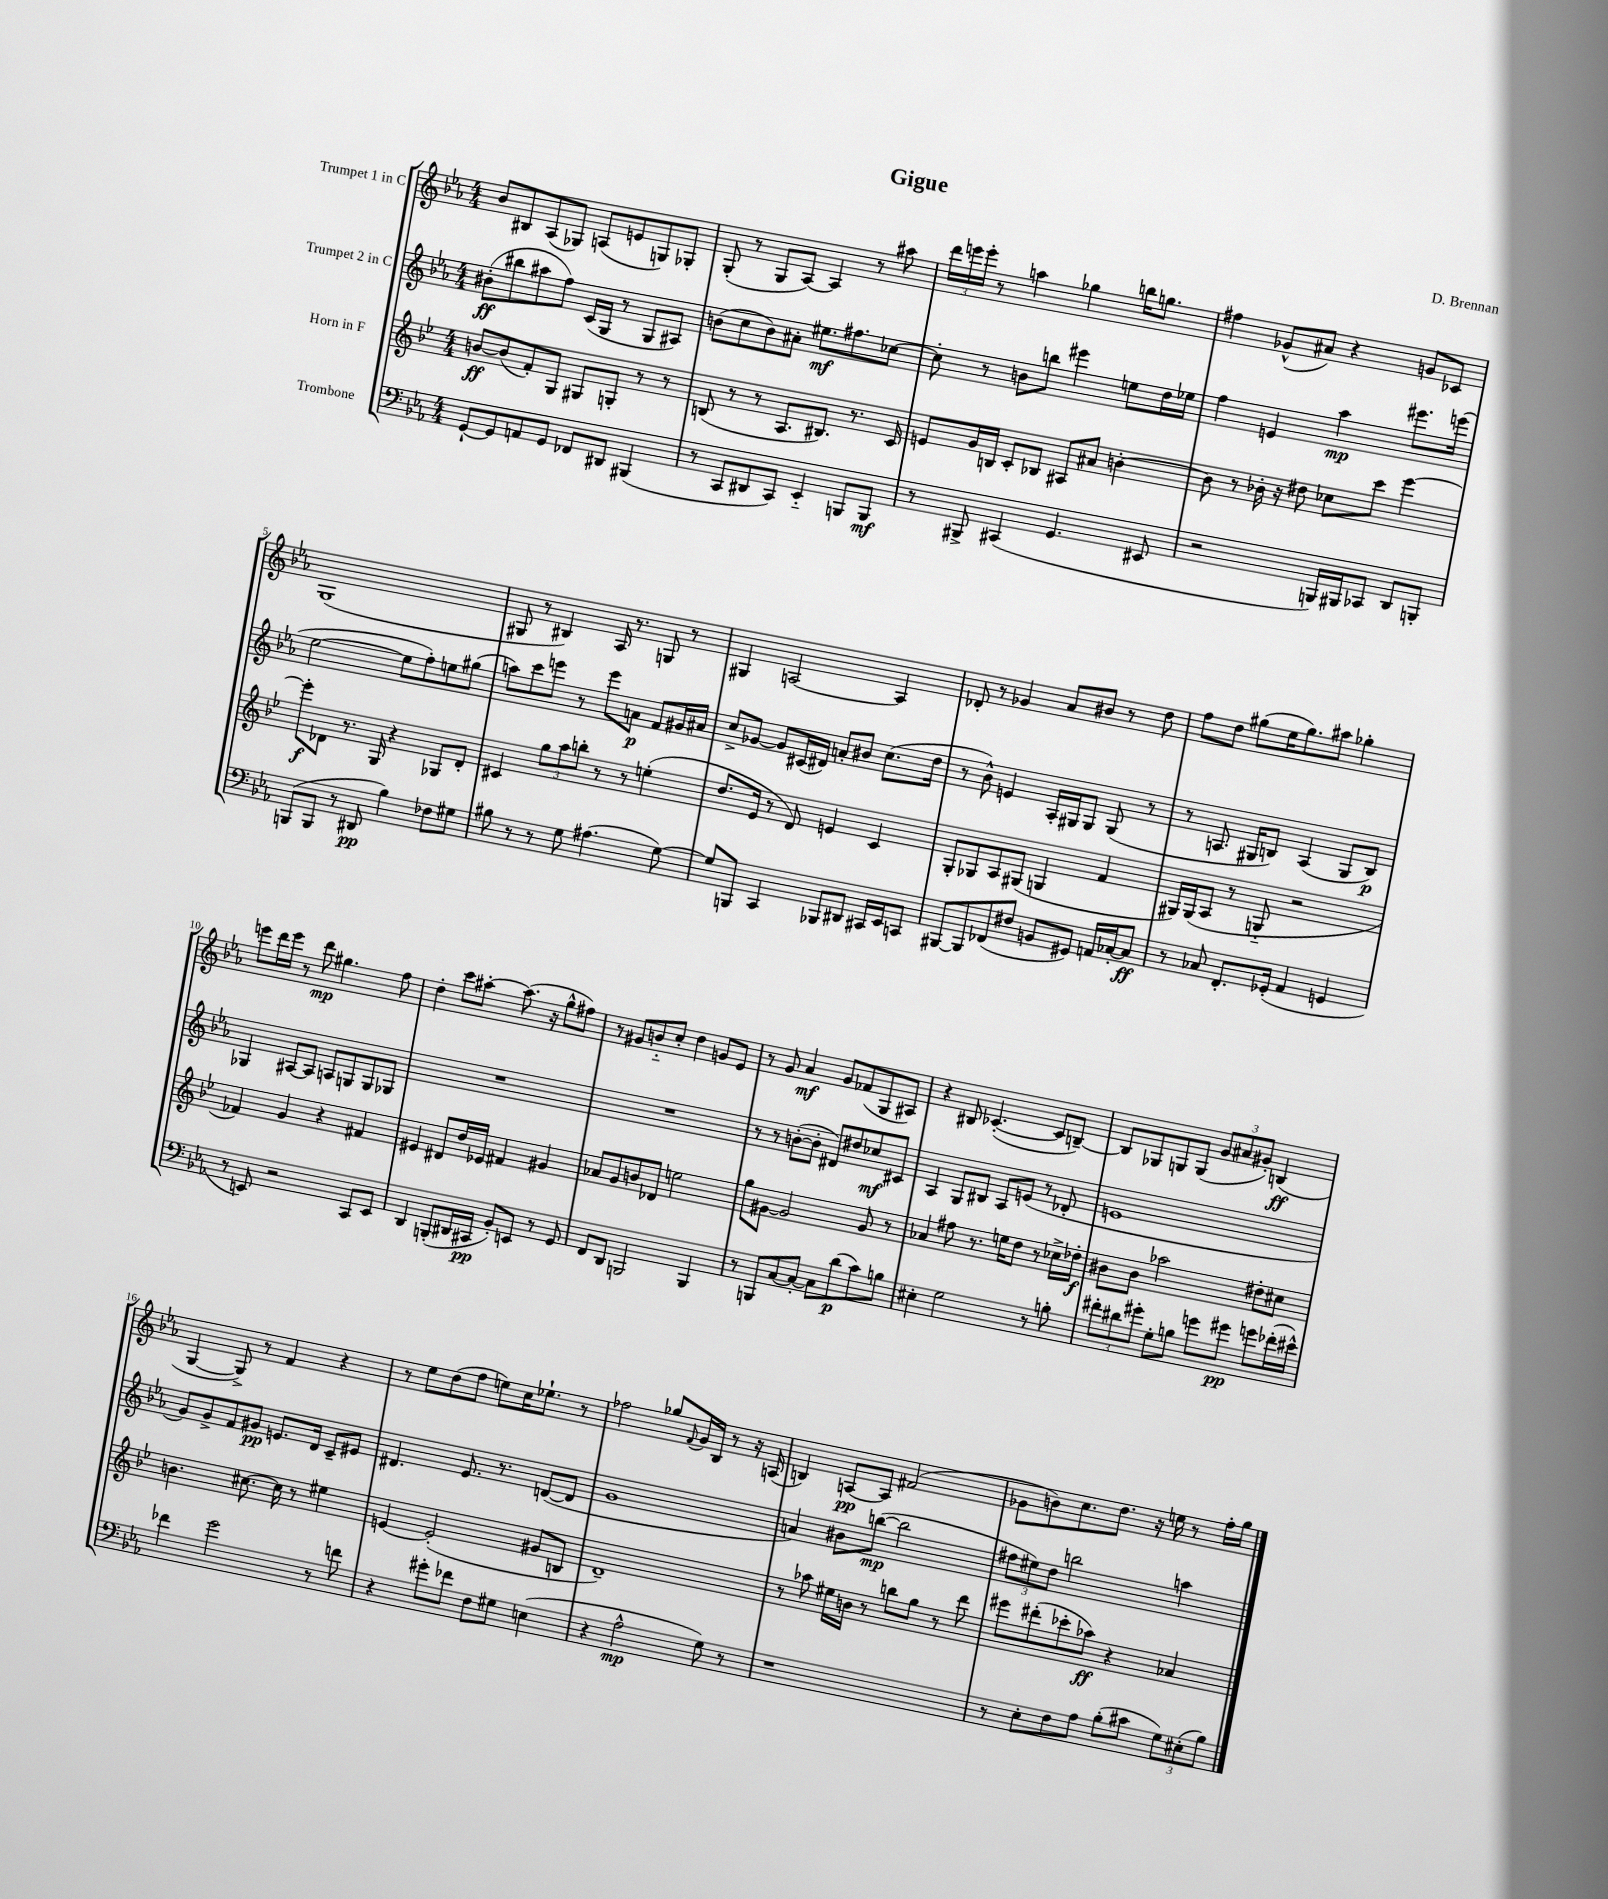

**kern	**kern	**kern	**kern
*staff4	*staff3	*staff2	*staff1
*clefF4	*clefG2	*clefG2	*clefG2
*k[b-e-a-]	*k[b-e-]	*k[b-e-a-]	*k[b-e-a-]
*M4/4	*M4/4	*M4/4	*M4/4
[8GG`	[8b	(8b#'	8b-
8GG]	(8b]	8bb#	8B#
8AA	8f')	8aa#	(8A-
8GG	8G	8ff)	8G-)
8FF-	8G#	(16c	(8A
.	.	16G	.
8DD#	8G'	8r	8e
(4BBB#	8r	8G	8G)
.	8r	8A#)	8G-'
=	=	=	=
8r	(8B	(8b	(8G'
8CC	8r	8cc	8r
8DD#	8r	8b)	8G
8CC)	8.A	8a#'	[8A-)
4EE-'~	.	8.ee#	4A-]
.	8.B#)	.	.
.	.	8.ff#	.
8BBB	8.r	.	8r
8BBB	.	[8cc-	8aa#
.	16c	.	.
=	=	=	=
8r	8e	8cc-']	24ddd
.	.	.	24eee
.	.	.	24eee'
8BBB#^	16g	8r	8r
.	16B	.	.
(4CC#	8c'	8b	4aa
.	8B-	8bb	.
4.GG	8A#	4eee#	4gg-
.	8a#	.	.
.	[4b'	8ee	16bb
.	.	.	8.gg
8EE#	.	16dd	.
.	.	16ee-	.
=	=	=	=
2r	8b]	4ff	4ff#
.	8r	.	.
.	16b-'	4e	(8g-^^
.	16r	.	.
.	8dd#	.	8a#)
16BBB)	8cc-	4aa-	4r
16BBB#	.	.	.
8CC-	8ccc	.	.
8DD	[4eee-	8.eee#	8g
8BBB'	.	.	8c-
.	.	(16eee	.
=	=	=	=
(8BBB	8eee-']	[2ee-	(1G
8BBB	8d-	.	.
8r	8.r	.	.
8DD#	.	.	.
.	16G	.	.
4B-)	4r	8ee-]	.
.	.	8ff')	.
8F-	8G-	8ee	.
8G#	8d-'	(8gg#	.
=	=	=	=
8B#	4c#	8aa)	8G#
8r	.	8ccc	8r
8r	12gg	8eee	4B#)
.	12aa	.	.
8G	.	8r	.
.	12bb'	.	.
(4.A#	8r	8eee	16A-
.	.	.	8.r
.	8r	8a	.
.	(4ee'	8f	8G
[8G)	.	16g#	8r
.	.	16a#	.
=	=	=	=
8G]	8.dd	8cc^	4G#
8BBB	.	[8g-	.
.	16e-	.	.
4CC	8r	8g-]	[2A
.	8d)	(16c#	.
.	.	16d#)	.
8BBB-	4e	8a'	.
8DD#	.	8b#	.
16CC#	4c	(8.cc	4A]
16EE-	.	.	.
8CC	.	.	.
.	.	16dd	.
=	=	=	=
[8BBB#	8G'	8r	8d-'
8BBB#]	8G-	8b-^^)	8r
(8FF-	8A	4e	4g-
8F#	(8G#	.	.
8BB	4G	16A-'	8a-
.	.	16G#	.
8GG#)	.	8G#	8b#
16AA	4f	(8G#	8r
[16C-'	.	.	.
8C-]	.	8r	8dd
=	=	=	=
8r	16G#)	8r	8ff
.	(16G#	.	.
8C-	8A	8.A	8dd
8.FF'	8r	.	(8gg#
.	.	16G#	.
.	8G'~	8B)	16ee-
(16GG-'	.	.	8.gg#)
4AA-	2r	(4A	.
.	.	.	8aa#
4GG	.	8G#	4gg-'
.	.	8B)	.
=	=	=	=
8r	4f-)	4G-	8eee
8EE)	.	.	16ddd
.	.	.	16eee
2r	4g	[8A#	8r
.	.	8A#]	8ddd
.	4r	8A	4.gg#
.	.	8G	.
8CC	4f#	8G	.
8EE	.	8G-	8ff
=	=	=	=
4DD	4e#	1r	4dd'
(8BBB'	8d#	.	8ccc
16DD#	16dd	.	[8aa#'
16CC#	16e-	.	.
8BB-')	4f#	.	(8.aa#]
8EE	.	.	.
.	.	.	16r
8r	4g#	.	8gg^^
8GG	.	.	8ff#)
=	=	=	=
8FF	8a-	1r	8r
8DD	8g	.	8g#
2BBB	8b	.	8b'~
.	8d-	.	8cc'
.	2ee	.	4dd
4BBB	.	.	8g
.	.	.	8e-
=	=	=	=
8r	8gg	8r	8r
8BBB	[8g#	8r	8g
[8C	2g#]	([8b'	4a-
8C'_	.	8b']	.
8C]	.	8d#)	8g
(8d	.	8dd#	(8f-
8c)	8g#	8cc-	8G
8B	8r	8c#	8A#)
=	=	=	=
4E#'	4a-	4A-	4r
2G	8ff#	8G	8B#
.	8.r	8B#	([4.c-'
.	.	8A-	.
.	16ee	.	.
.	8dd	(8e	.
8r	8r	8r	8c-]
8B'	16cc-^	8d-'	[8B~)
.	16dd-'	.	.
=	=	=	=
12f#'	8b#	1e	8B]
12d#	.	.	.
.	8b#	.	8G-
12g#'	.	.	.
8G'	2aa-	.	8G
8B	.	.	(8G
8g	.	.	12g
.	.	.	12a#
8g#	.	.	.
.	.	.	12g#')
8g	8dd#'	.	(4B
(16f-'	8cc#	.	.
16e#^^)	.	.	.
=	=	=	=
4f-	4.b	8g)	[4G
.	.	8g^	.
2g	.	8f	8G^])
.	[8.cc#	8g#	8r
.	.	8.e	4f
.	16cc#]	.	.
.	8r	.	.
.	.	16d	.
8r	4ee#	8c~	4r
8f	.	8e#	.
=	=	=	=
4r	[4e	4.d#	8r
.	.	.	8ee-
8g#'	(2e']	.	(8dd
8f-	.	8.e-	8ff
8F	.	.	8ee)
.	.	8.r	.
8G#	.	.	16cc
.	.	.	8.ee-`
(4E	8g#	([8d	.
.	8B	8d]	8r
=	=	=	=
4r	1d~)	1g	2ff-
2A-^^	.	.	.
.	.	.	8gg-
.	.	.	8qqf
.	.	.	16g
.	.	.	16B-
8G)	.	.	8r
8r	.	.	16r
.	.	.	(16A
=	=	=	=
1r	8r	4a)	4B)
.	8aa-	.	.
.	16ee#	8b#	[8A
.	16b	.	.
.	8r	([8bb	8A]
.	8bb	2bb]	(2f#
.	8gg	.	.
.	8r	.	.
.	8ddd	.	.
=	=	=	=
8r	8eee#	12ff#	8g-
.	.	12ee#)	.
8E-'	(8ddd#'	.	8b)
.	.	12dd	.
8F	8ccc-'	2bb	8.cc
8A-	8aa-)	.	.
.	.	.	8.dd
(8B-'	4r	.	.
8c#	.	.	16r
.	.	.	16ee
12G)	4a-	4aa	8r
(12E#'	.	.	.
.	.	.	16ff'
12B-)	.	.	.
.	.	.	16gg
==	==	==	==
*-	*-	*-	*-
